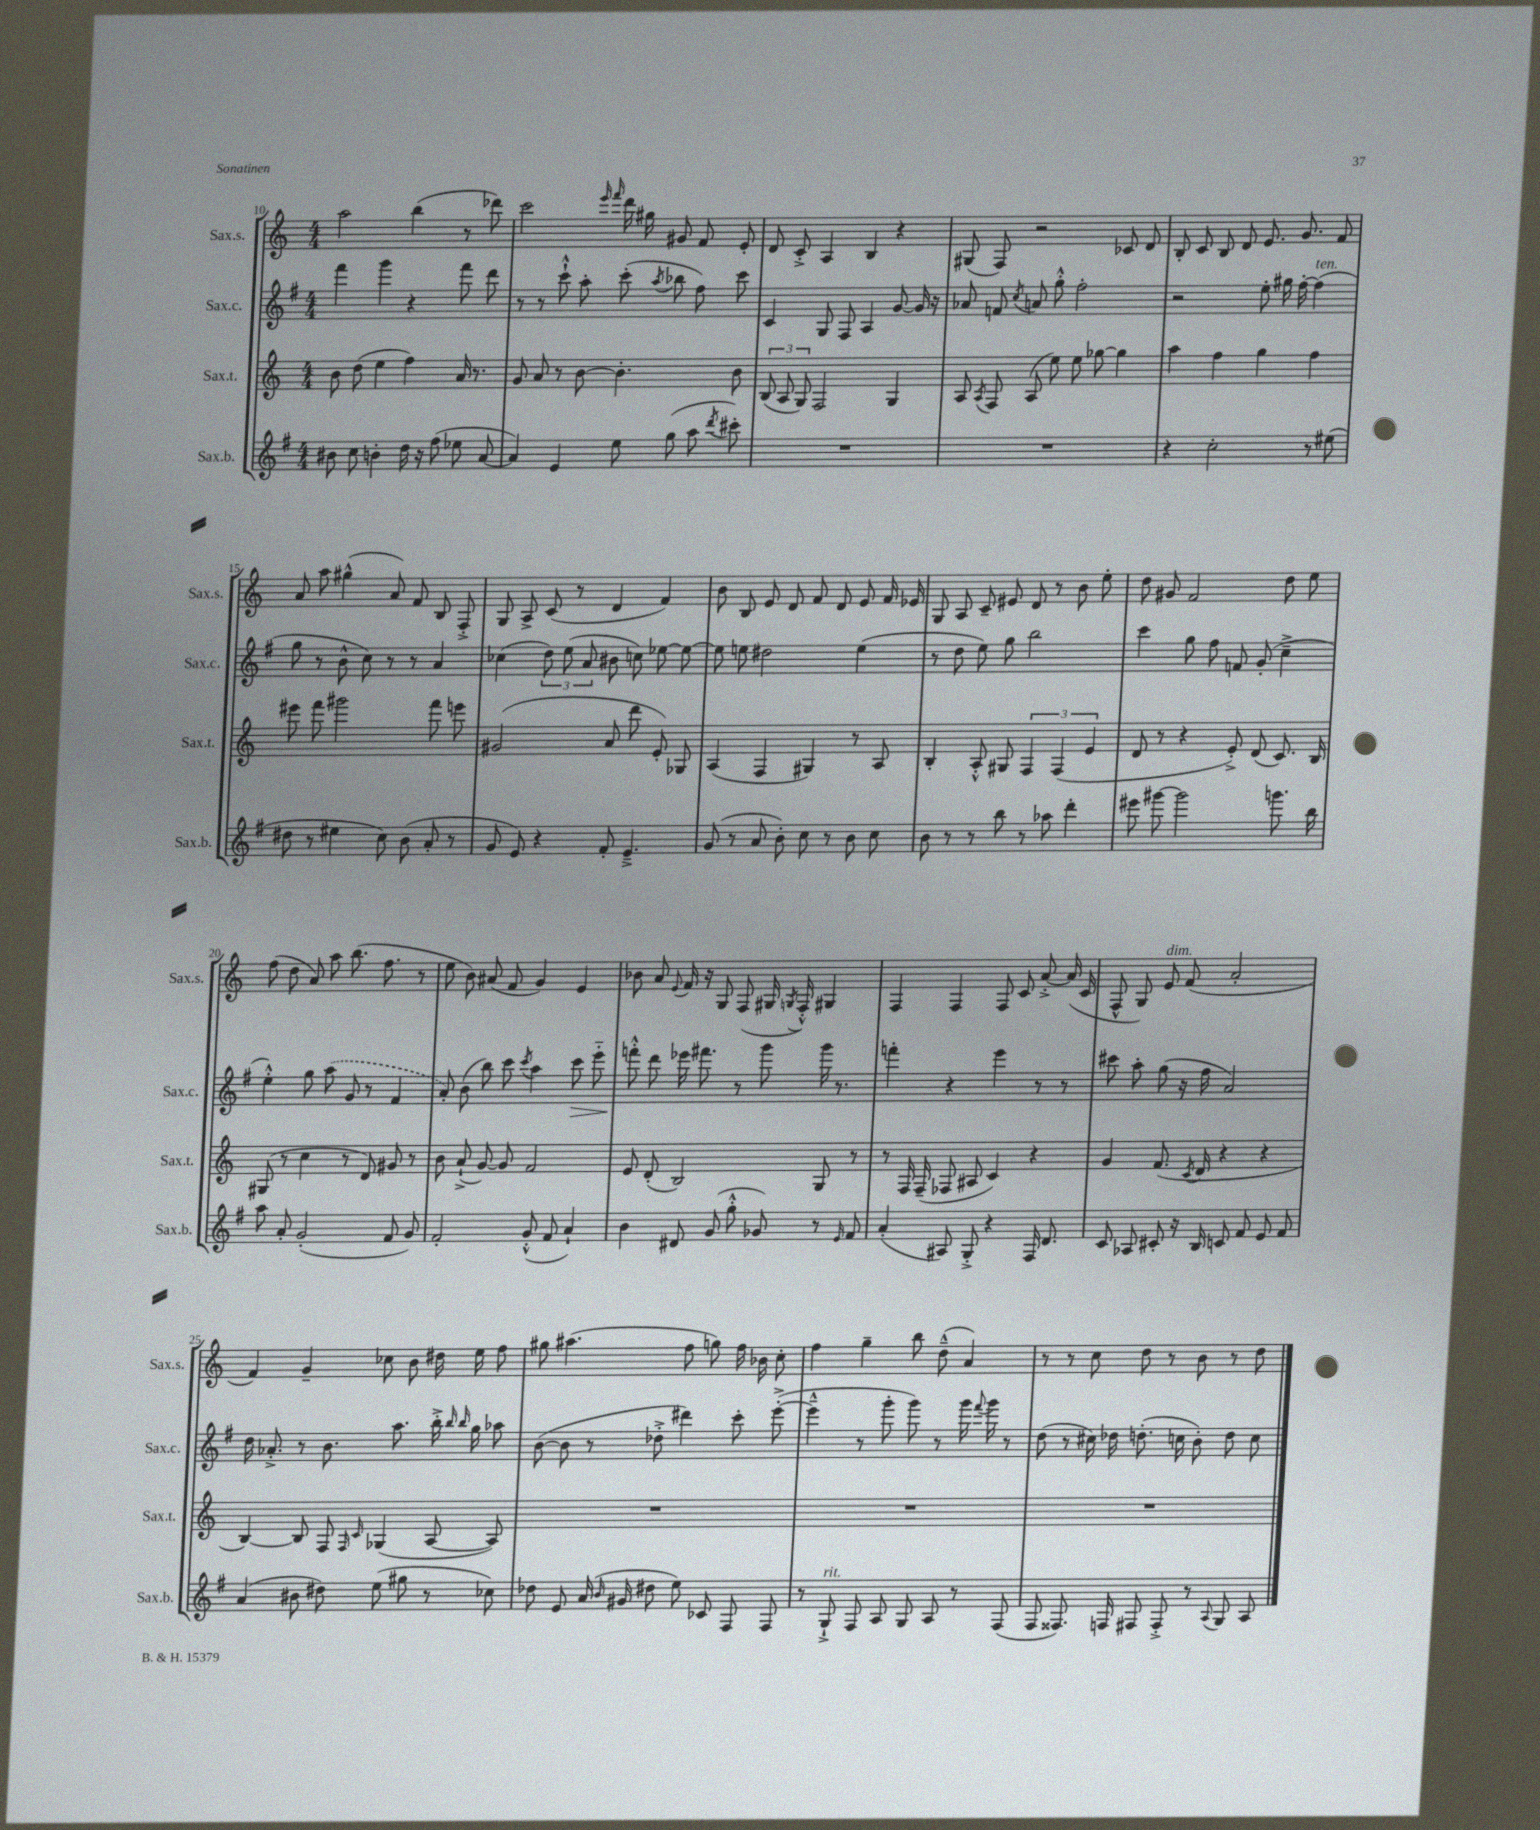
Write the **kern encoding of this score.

**kern	**kern	**kern	**kern
*staff4	*staff3	*staff2	*staff1
*clefG2	*clefG2	*clefG2	*clefG2
*k[f#]	*k[]	*k[f#]	*k[]
*M4/4	*M4/4	*M4/4	*M4/4
8b#	8b	4fff#	2aa
8cc	(8dd	.	.
4b'	4ee	4ggg	.
16dd	4ff)	4r	(4bb
16r	.	.	.
(8ff#	.	.	.
8ee-	16a	8fff#	8r
.	8.r	.	.
[8a	.	8ddd	8ddd-)
=	=	=	=
4a])	8g	8r	2ccc
.	8a	8r	.
4e	8r	8ccc`^^	.
.	[8b	8aa'	.
.	.	.	16qqeee
.	.	.	16qqfff
8ee	4.b']	(8ccc'	16ddd
.	.	.	16gg#
.	.	8qaa	.
(8gg	.	8bb-	8g#
8aa	.	8ff#)	8f
8qddd	.	.	.
8ccc#')	8b	8ccc	8e'
=	=	=	=
1r	(12B	4c	8d
.	12A	.	.
.	.	.	8c'^
.	12G)	.	.
.	2F	8G	4A
.	.	8F#	.
.	.	4A	4B
.	4G	[8g	4r
.	.	16g]	.
.	.	16r	.
=	=	=	=
1r	8A	8a-	(8G#
.	8qA	.	.
.	8F	8f	8F)
.	.	8qcc	.
.	(8A	8a	2r
.	8ee)	8gg'^^	.
.	8ee	2ff#'	.
.	[8gg-	.	.
.	4gg-]	.	8c-
.	.	.	8d
=	=	=	=
4r	4aa	2r	8B'
.	.	.	8c
2cc'	4ff	.	8B
.	.	.	8d
.	4gg	8ee'	8.e
.	.	16gg#	.
.	.	[16ff#'	8.g
8r	4ff	(4ff#]	.
(8ee#	.	.	8f
=	=	=	=
8dd#	8eee#	8gg	8a
8r	8fff	8r	8aa
4ee#	2ggg#	8b^^	(4gg#^^
.	.	8cc)	.
8cc)	.	8r	8a)
(8b	.	8r	8f
8a'	8fff	4a	8B
8r	8eee	.	8F'^
=	=	=	=
8g	(2g#	(4cc-	8G
8e)	.	.	8A^
4r	.	12dd)	(8c
.	.	(12ee	.
.	.	.	8r
.	.	12a	.
8f#'	8a	8b#	4d
4.e~^	8ddd	8cc)	.
.	8e')	[8ee-	4f)
.	8G-	8ee-_	.
=	=	=	=
(8g	(4A	8ee-]	8b
8r	.	8ee	8B
8a	4F	2dd#	8e
8b')	.	.	8d
8cc	4G#)	.	8f
8r	.	.	8d
8b	8r	(4ee	8e
8cc	8A	.	16f
.	.	.	16e-
=	=	=	=
8b	4B'	8r	8G
8r	.	8dd	8A
8r	8A'^^	8ee)	8c~
8bb	8G#	8gg	8e#
8r	6F	2bb	8d
8aa-	.	.	8r
.	(6F	.	.
4ddd'	.	.	8b
.	6e	.	.
.	.	.	8ee'
=	=	=	=
8eee#	8d	4ccc	8dd
[8ggg#	8r	.	8g#
2ggg#]	4r	8gg	2f
.	.	8ff#	.
.	8e'^)	8f	.
.	(8d	(8g'	.
8.ggg	8.c)	4cc~^	8dd
.	.	.	8ee
16bb	16B	.	.
=	=	=	=
8aa	(8G#	4ee'^^)	(8ff
8a'	8r	.	8dd
(2g'	4cc	8gg	8a)
.	.	(8aa	8aa
.	8r	8g	(8.bb
.	8d)	8r	.
.	.	.	8.ff
8f#	8g#	4f#	.
8g)	8r	.	8r
=	=	=	=
2f#'	8b	8a')	8ee
.	(8a`^	(8b	8b)
.	[8g)	8bb)	(8a#
.	8g]	8ccc	8f
.	.	8qccc	.
(8g'^^	2f	4aa	4g)
8f#	.	.	.
4a`)	.	8ccc	4e
.	.	8eee'~	.
=	=	=	=
4b	8e	8fff'^^	8b-
.	(8d'	8ddd	8a
.	.	.	8qqe
8d#	2B)	16eee-	16f
.	.	8.fff#	16r
(8g	.	.	8G
8gg'^^	.	8r	(8F
8g-)	.	8ggg	16G#
.	.	.	8qG
.	.	.	16F'^^)
8r	8G	16ggg	4G#
.	.	8.r	.
16qqe	.	.	.
8f#	8r	.	.
=	=	=	=
(4a'	8r	4fff'	4F
.	16F	.	.
.	(16F~	.	.
8A#)	8F-	4r	4F
8G'^	8A#	.	.
4r	4c)	4eee	8F
.	.	.	8c
16F#	4r	8r	[8a'^
8.d	.	.	.
.	.	8r	(16a]
.	.	.	16c
=	=	=	=
8c	4g	8ccc#	8F^^
8A-	.	8aa'	8G)
8c#'	(8.f	(8gg	8e
16r	.	16r	(8f
.	8qc	.	.
16B	16d	16ff#	.
8c	4r	2a)	2a'
8f#	.	.	.
8e	4r	.	.
8f#	.	.	.
=	=	=	=
(4a	[4B)	16dd	4f)
.	.	8.a-'^	.
8b#	8B]	8r	4g~
8dd#)	8F	8.b	.
.	16qqF	.	.
.	16qqc	.	.
(8ee	(4G-	.	8cc-
.	.	8.aa	.
8gg#	.	.	8b
8r	[8A	16bb'^	16dd#
.	.	16qqbb	.
.	.	16qqbb	.
.	.	16gg	16ee
8cc-)	8A])	8aa-	8ff
=	=	=	=
8dd-	1r	([8b	8gg#
8e	.	8b]	(4.aa#
(16a	.	8r	.
16qqb	.	.	.
16g#	.	.	.
8dd#	.	8dd-'^	.
8ee)	.	4ddd#)	8ff
8c-	.	.	8gg)
8F#	.	8ccc'	16ff
.	.	.	16b-
8F#	.	([8eee'^	8cc'
=	=	=	=
8r	1r	4eee~^^]	4ff
8G`^	.	.	.
8F#	.	8r	4gg~
8A	.	8ggg'	.
8G	.	8ggg)	8bb
8A	.	8r	(8dd~^^
8r	.	16ggg	4a)
.	.	8qqfff#	.
.	.	16ggg	.
(8F#	.	8r	.
=	=	=	=
8F#	1r	(8dd	8r
8.F##)	.	8r	8r
.	.	16cc#)	8cc
16F	.	16dd-	.
8F#	.	(8.dd'	8dd
8F#'^	.	.	8r
.	.	16cc	.
8r	.	8b')	8b
8qqA	.	.	.
8G	.	8dd	8r
8A	.	8cc	8dd
==	==	==	==
*-	*-	*-	*-
